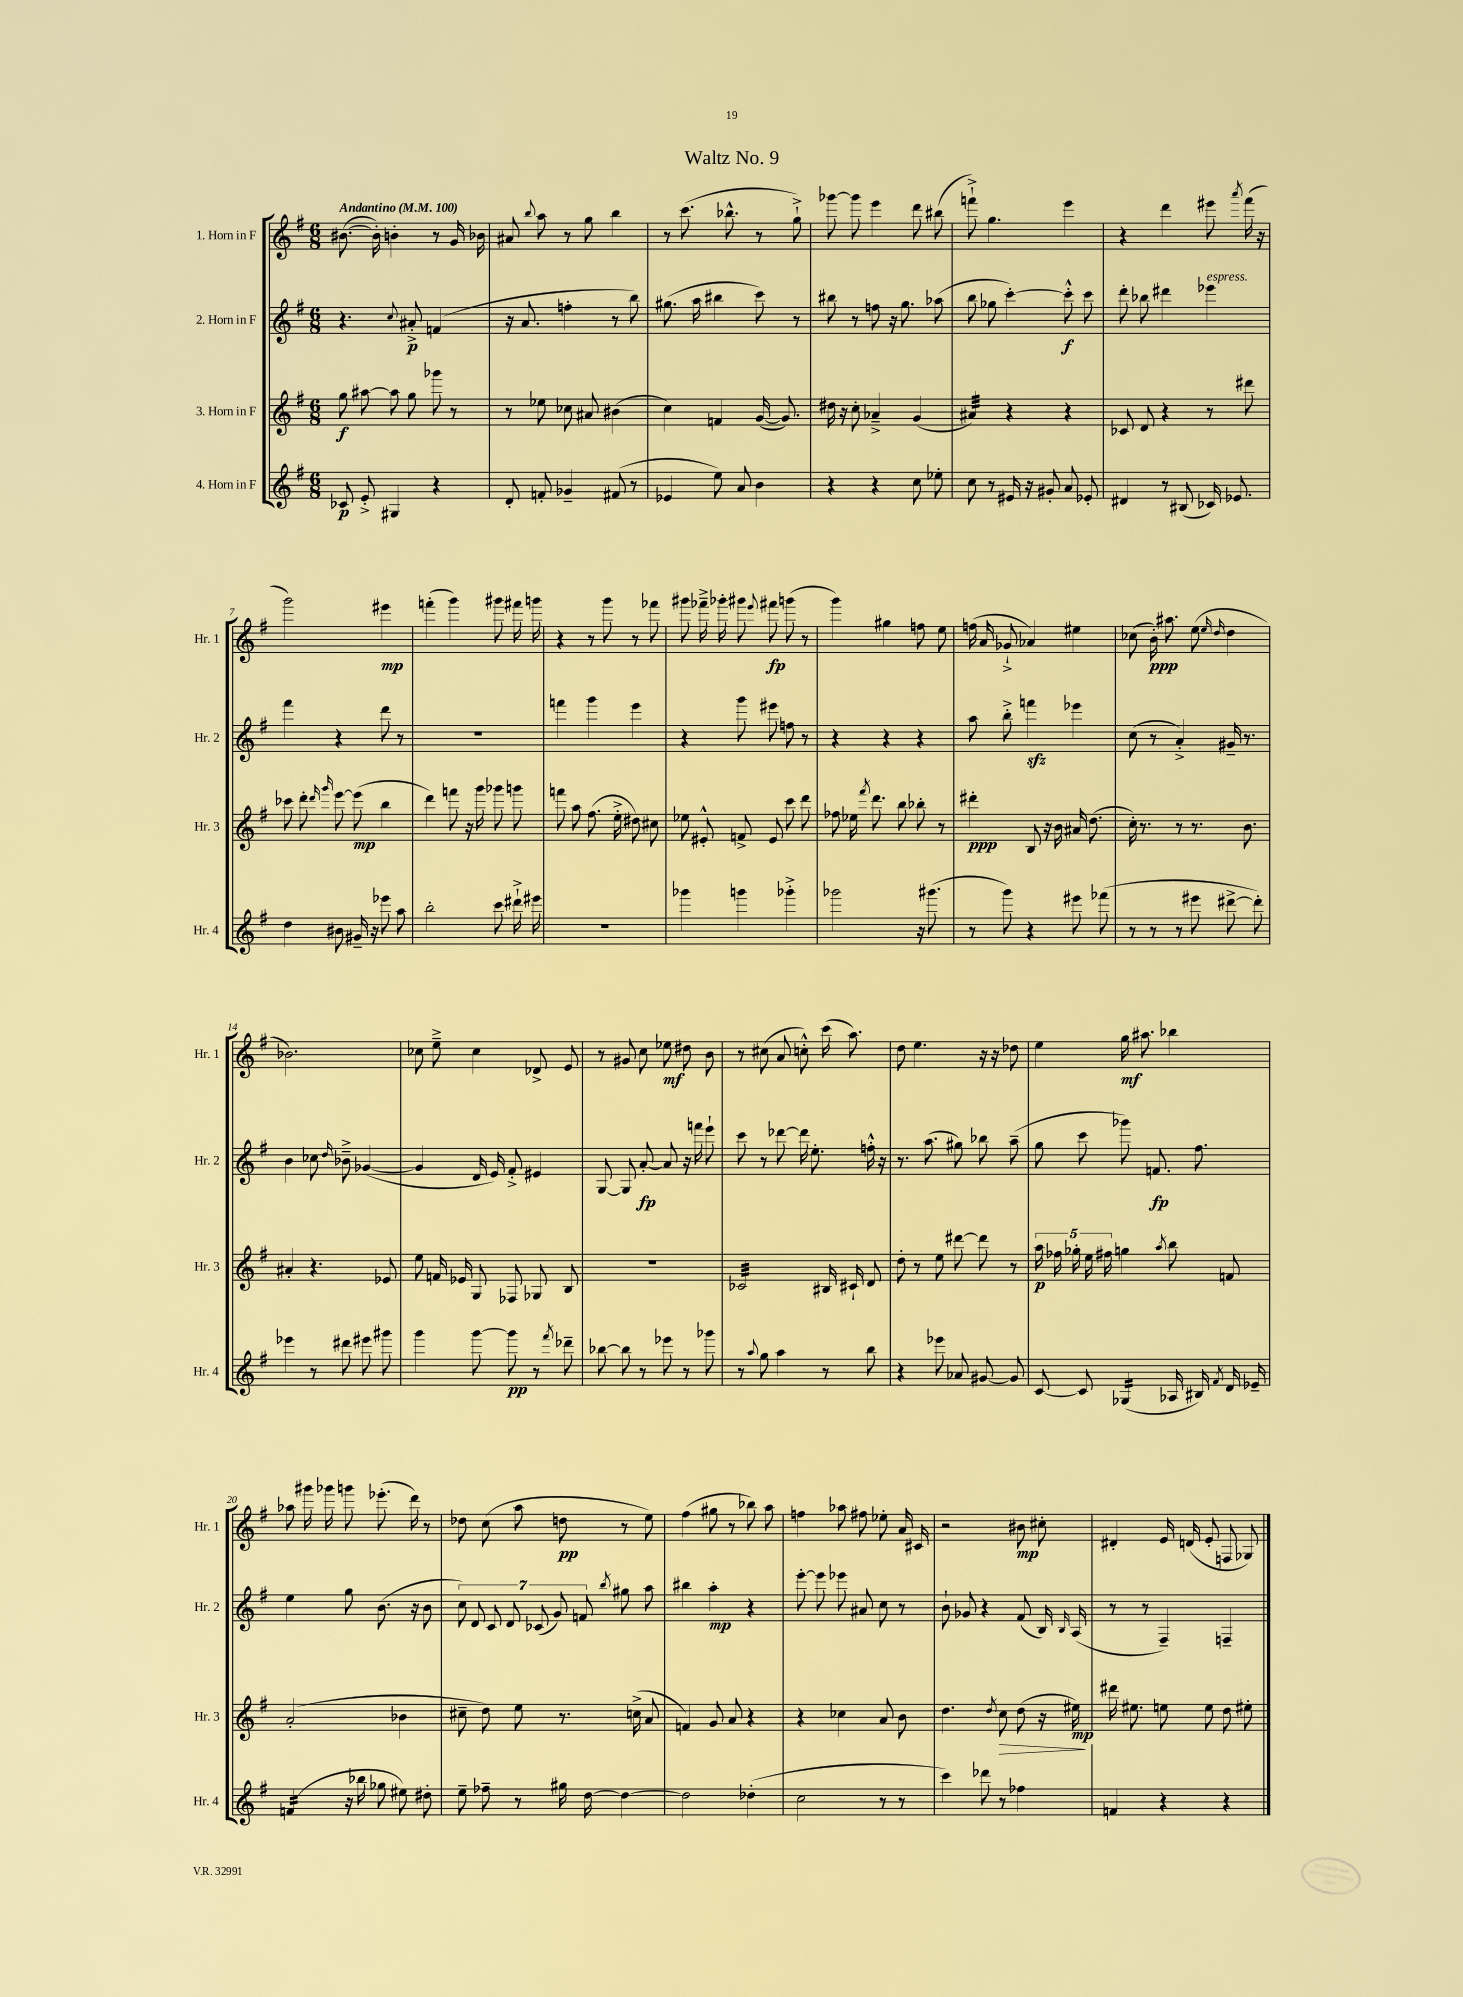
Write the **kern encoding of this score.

**kern	**kern	**kern	**kern
*staff4	*staff3	*staff2	*staff1
*clefG2	*clefG2	*clefG2	*clefG2
*k[f#]	*k[f#]	*k[f#]	*k[f#]
*M6/8	*M6/8	*M6/8	*M6/8
*MM100	*MM100	*MM100	*MM100
8c-	8gg	4.r	([8.b#
8e'^	[8aa#	.	.
.	.	.	16b#'])
4G#	8aa#]	.	4b'
.	.	8qqcc	.
.	8gg	8a#'^	.
4r	8ggg-	(4f	8r
.	8r	.	16g
.	.	.	16b-
=	=	=	=
8d'	8r	16r	8a#
.	.	8.a	.
.	.	.	8qqbb
8f'	8ee-	.	8aa
4g-~	8cc-	4ff'	8r
.	8a#	.	8gg
(8f#	(4b#	8r	4bb
8r	.	8bb)	.
=	=	=	=
4e-	4cc)	(8.gg#	8r
.	.	.	(8.ccc
.	.	16aa	.
8ee)	4f	4bb#	.
.	.	.	8.bb-^^
8a	.	.	.
4b	([16g	8ccc)	8r
.	8.g])	.	.
.	.	8r	8gg`^)
=	=	=	=
4r	16dd#	8bb#	[8ggg-
.	16r	.	.
.	8cc'	8r	8ggg-]
4r	4a-~^	8ff	4eee
.	.	16r	.
.	.	8.gg	.
8cc	(4g	.	8ddd
8ee-'	.	(8aa-	(8bb#
=	=	=	=
8cc	4a#)	8bb	8fff`^)
8r	.	8gg-	4.gg
16e#	4r	[4ccc')	.
16r	.	.	.
8g#'	.	.	.
8a	4r	8ccc'^^]	4eee
8e-'	.	8ccc	.
=	=	=	=
4d#	8c-	8ddd'	4r
.	8d	8bb-	.
8r	4r	4ddd#	4ddd
(8B#	.	.	.
16c-)	8r	4eee-	8eee#
8.e-	.	.	.
.	.	.	8qaaa
.	8ddd#	.	(16fff#
.	.	.	16r
=	=	=	=
4dd	8ccc-	4fff#	2ggg)
.	8ddd'	.	.
.	16qqddd	.	.
.	16qqggg	.	.
8b#	[8eee	4r	.
16g#~	(8eee]	.	.
16r	.	.	.
8eee-	4bb	8ddd	4eee#
8aa	.	8r	.
=	=	=	=
2bb'	4ddd)	2.r	(4fff'
.	8fff	.	4ggg)
.	16r	.	.
.	16ggg	.	.
8ccc	8ggg-	.	8ggg#
16ddd#`^	8ggg	.	16fff#
16eee#	.	.	16ggg
=	=	=	=
2.r	8fff	4fff	4r
.	8aa	.	.
.	(8.ff#	4ggg	8r
.	.	.	8ggg
.	16ee'^	.	.
.	8dd#)	4eee	8r
.	8cc#	.	8fff-
=	=	=	=
4ggg-	8ee-	4r	8ggg#
.	8e#'^^	.	16fff-~^
.	.	.	16ggg-'
4ggg	8f^	8ggg	8ggg#
.	.	.	8qqeee
.	8e#	8eee#	8fff#
4ggg-'^	8ccc	8ff	(8ggg
.	8ddd	8r	8r
=	=	=	=
2ggg-	8ff-	4r	4ggg)
.	16ee-	.	.
.	8qfff#	.	.
.	8.ddd	.	.
.	.	4r	4gg#
.	8bb	.	.
16r	8bb-'	4r	8ff
(8.ggg#	.	.	.
.	8r	.	8ee
=	=	=	=
8r	4ddd#'	8aa	(16ff
.	.	.	16a
8ggg)	.	8bb'^	8g-`^
4r	8B	4fff	4a-)
.	16r	.	.
.	16b	.	.
8eee#	16a#	4eee-	4ee#
.	(8.dd	.	.
(8fff-	.	.	.
=	=	=	=
8r	16cc')	(8cc	(8cc-
.	8.r	.	.
8r	.	8r	16b')
.	.	.	8.aa#
8r	8r	4a'^)	.
8eee#	8.r	.	(8ee
.	.	.	16qqee
.	.	.	16qqdd
[8ddd#^	.	16g#~	4dd
.	8.b	8.r	.
8ddd#'])	.	.	.
=	=	=	=
4eee-	4a#'	4b	2.b-)
8r	4.r	8cc-	.
.	.	16qqdd	.
8ddd#	.	8b-~^	.
8eee#	.	([4g-	.
8ggg#	8e-	.	.
=	=	=	=
4ggg	8ee	4g-]	8cc-
.	16f	.	8ee~^
.	16e-	.	.
[8ggg	8G	16d	4cc-
.	.	16e)	.
8ggg]	8F-	8f#'^	.
8r	8G-	4e#	8d-^
8qfff#	.	.	.
8ddd-~	8B	.	8e
=	=	=	=
[8bb-	2.r	[8G	8r
8bb-]	.	8G]	8g#
8r	.	[8a'	8cc
8eee-	.	8a]	8ee-
8r	.	16r	8dd#
.	.	16fff	.
8ggg-	.	8eee`	8b
=	=	=	=
8r	2c-	8ccc	8r
8qqaa	.	.	.
8gg	.	8r	(8cc#
4aa	.	[8ddd-	8a
.	.	16ddd-]	8cc'^^)
.	.	8.ee'	.
8r	16B#	.	(16ccc
.	16c#`	.	8.aa)
8bb	8d	16ff'^^	.
.	.	16r	.
=	=	=	=
4r	8dd'	8.r	8dd
.	8r	.	4.ee
.	.	(8.aa	.
8eee-	8ee	.	.
8a-	[8ddd#	8gg#)	.
[8g#	8ddd#]	8bb-	16r
.	.	.	16r
8g#]	8r	(8aa~	8dd-
=	=	=	=
[8c	20aa	8gg	4ee
.	20ff-	.	.
.	20gg-'	.	.
8c]	.	8ccc	.
.	20ee	.	.
.	20ff#	.	.
(4G-	4gg	8ggg-)	16gg
.	.	.	8.aa#
.	.	8.f	.
.	8qaa	.	.
16A-	8bb	.	4bb-
16B#)	.	8.ff#	.
8qf#	.	.	.
16d	8f	.	.
16e-~	.	.	.
=	=	=	=
(4f	(2a'	4ee	8aa-
.	.	.	16ggg#
.	.	.	16ggg-
16r	.	8gg	8ggg
16bb-	.	.	.
8gg-	.	(8.b	(8.eee-'
8ee#)	4b-	.	.
.	.	16r	16ddd)
8dd#'	.	8b	8r
=	=	=	=
8ee~	8cc#~	14cc)	8dd-
.	.	14d	.
8ff-~	8dd)	.	(8cc
.	.	14c	.
.	.	14d	.
8r	8ee	.	8aa
.	.	(14c-	.
.	.	14g)	.
16gg#	8.r	.	8dd
.	.	14f	.
[16dd	.	.	.
.	.	8qbb	.
4dd_	.	8gg#	8r
.	(16cc^	.	.
.	8a	8aa	8ee)
=	=	=	=
2dd]	4f)	4bb#	(4ff#
.	8g	4aa'	8gg#
.	8a	.	8r
(4dd-'	4r	4r	8bb-)
.	.	.	8aa
=	=	=	=
2cc	4r	[8eee'	4ff
.	.	8eee]	.
.	4cc-	8eee-	8aa-
.	.	8a#	8ff#
8r	8a	8cc	8ee-'
8r	8b	8r	16a
.	.	.	16c#
=	=	=	=
4ccc)	4.dd	8b`	2r
.	.	8g-	.
8ddd-	.	4r	.
.	8qdd	.	.
8r	8cc	.	.
4ff-	(8dd	(8f#	8b#
.	16r	16B)	8cc#'
.	.	16qqB	.
.	16ee#)	(16A	.
=	=	=	=
4f	16ddd#	8r	4d#'
.	8.ee#	.	.
.	.	8r	.
4r	8ee	4F#~)	16e
.	.	.	(16d
.	8ee	.	8e'
4r	8dd	4F~	8F
.	8ee#'	.	8G-)
==	==	==	==
*-	*-	*-	*-
